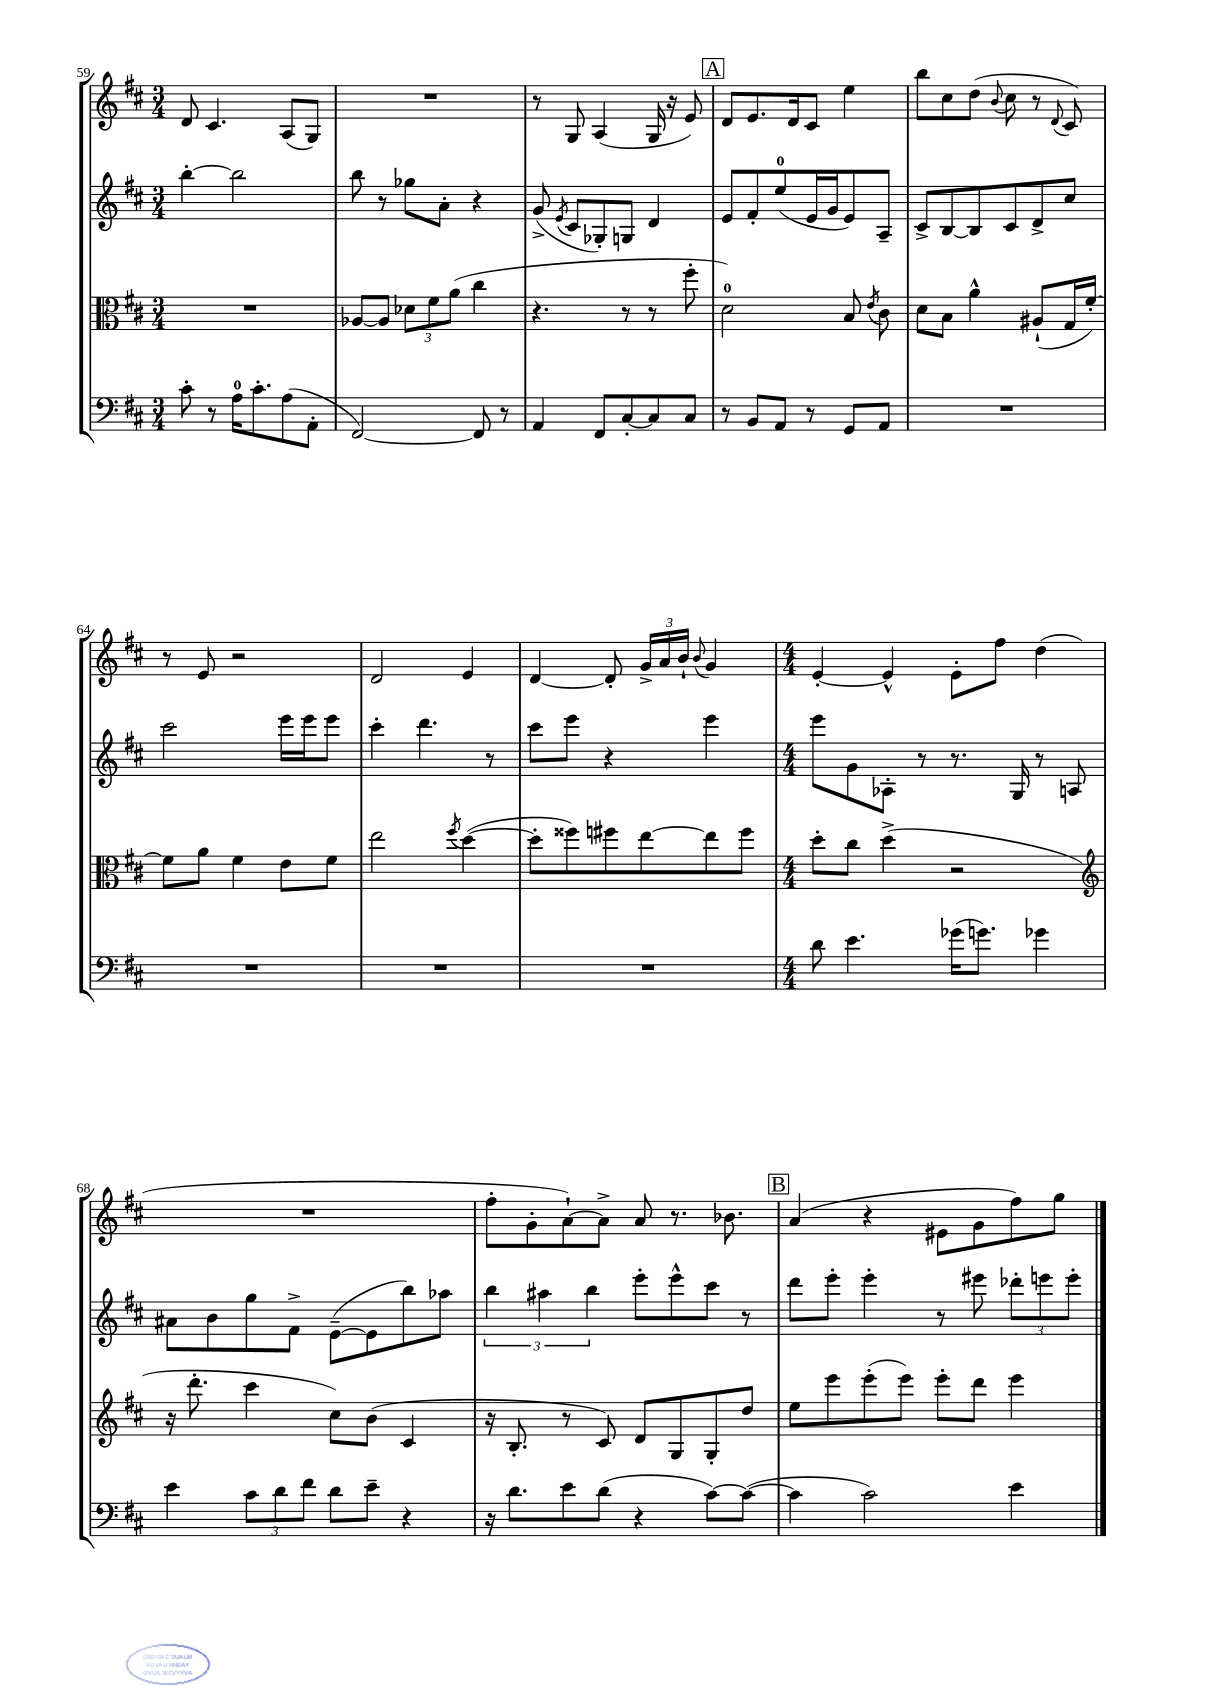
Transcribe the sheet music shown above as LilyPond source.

<<
\new StaffGroup <<
\new Staff = "s0" {
    \clef treble \key d \major \numericTimeSignature \time 3/4
    \autoBeamOff d'8 cis'4. a8[( g8]) |
    R2. |
    r8 g8 a4( g16 r16 e'8) |
    \mark \markup { \box "A" } d'8[ e'8. d'16 cis'8] e''4 |
    b''8[ cis''8 d''8]( \appoggiatura { b'8 } cis''8 r8 \appoggiatura { d'8 } cis'8) |
    r8 e'8 r2 |
    d'2 e'4 |
    d'4~ d'8-. \tuplet 3/2 { g'16[-> a'16 b'16]-! } \appoggiatura { b'8 } g'4 |
    \numericTimeSignature \time 4/4 e'4~-. e'4-^ e'8[-. fis''8] d''4( |
    R1 |
    fis''8[-. g'8-. a'8~-!) a'8]-> a'8 r8. bes'8. |
    \mark \markup { \box "B" } a'4( r4 eis'8[ g'8 fis''8) g''8] \bar "|." |
}
\new Staff = "s1" {
    \clef treble \key d \major \numericTimeSignature \time 3/4
    \autoBeamOff b''4~-. b''2 |
    b''8 r8 ges''8[ a'8]-. r4 |
    g'8->( \acciaccatura { e'8 } cis'8[ ges8-.) g8] d'4 |
    \mark \markup { \box "A" } e'8[ fis'8-. e''8-0( e'16 g'16 e'8) a8]-- |
    cis'8[-> b8~ b8 cis'8 d'8-> cis''8] |
    cis'''2 e'''16[ e'''16 e'''8] |
    cis'''4-. d'''4. r8 |
    cis'''8[ e'''8] r4 e'''4 |
    \numericTimeSignature \time 4/4 e'''8[ g'8 aes8]-. r8 r8. g16 r8 a8 |
    ais'8[ b'8 g''8 fis'8]-> e'8[~--( e'8 b''8) aes''8] |
    \tuplet 3/2 { b''4 ais''4 b''4 } e'''8[-. e'''8-^ cis'''8] r8 |
    \mark \markup { \box "B" } d'''8[ e'''8]-. e'''4-. r8 eis'''8 \tuplet 3/2 { des'''8[-. e'''8 e'''8]-. } \bar "|." |
}
\new Staff = "s2" {
    \clef alto \key d \major \numericTimeSignature \time 3/4
    \autoBeamOff R2. |
    aes8[~ aes8] \tuplet 3/2 { des'8[ fis'8 a'8]( } cis''4 |
    r4. r8 r8 fis''8-. |
    \mark \markup { \box "A" } d'2-0) b8 \acciaccatura { e'8 } cis'8 |
    d'8[ b8] a'4-^ ais8[-!( g16 fis'16]~-.) |
    fis'8[ a'8] fis'4 e'8[ fis'8] |
    e''2 \acciaccatura { fis''8 } d''4~( |
    d''8[-. fisis''8) fis''8 e''8~ e''8 fis''8] |
    \numericTimeSignature \time 4/4 d''8[-. cis''8] d''4->( r2 |
    \clef treble r16 d'''8.-. cis'''4 cis''8[) b'8]( cis'4 |
    r16 b8.-. r8 cis'8) d'8[ g8 g8-. d''8] |
    \mark \markup { \box "B" } e''8[ e'''8 e'''8-.( e'''8]) e'''8[-. d'''8] e'''4 \bar "|." |
}
\new Staff = "s3" {
    \clef bass \key d \major \numericTimeSignature \time 3/4
    \autoBeamOff cis'8-. r8 a16[-0 cis'8.-. a8( a,8]-. |
    fis,2~) fis,8 r8 |
    a,4 fis,8[ cis8~-. cis8 cis8] |
    \mark \markup { \box "A" } r8 b,8[ a,8] r8 g,8[ a,8] |
    R2. |
    R2. |
    R2. |
    R2. |
    \numericTimeSignature \time 4/4 d'8 e'4. ges'16[( g'8.]) ges'4 |
    e'4 \tuplet 3/2 { cis'8[ d'8 fis'8] } d'8[ e'8]-- r4 |
    r16 d'8.[ e'8 d'8]( r4 cis'8[~) cis'8]~( |
    \mark \markup { \box "B" } cis'4 cis'2) e'4 \bar "|." |
}
>>
>>
\layout { \context { \Score currentBarNumber = #59 } }
